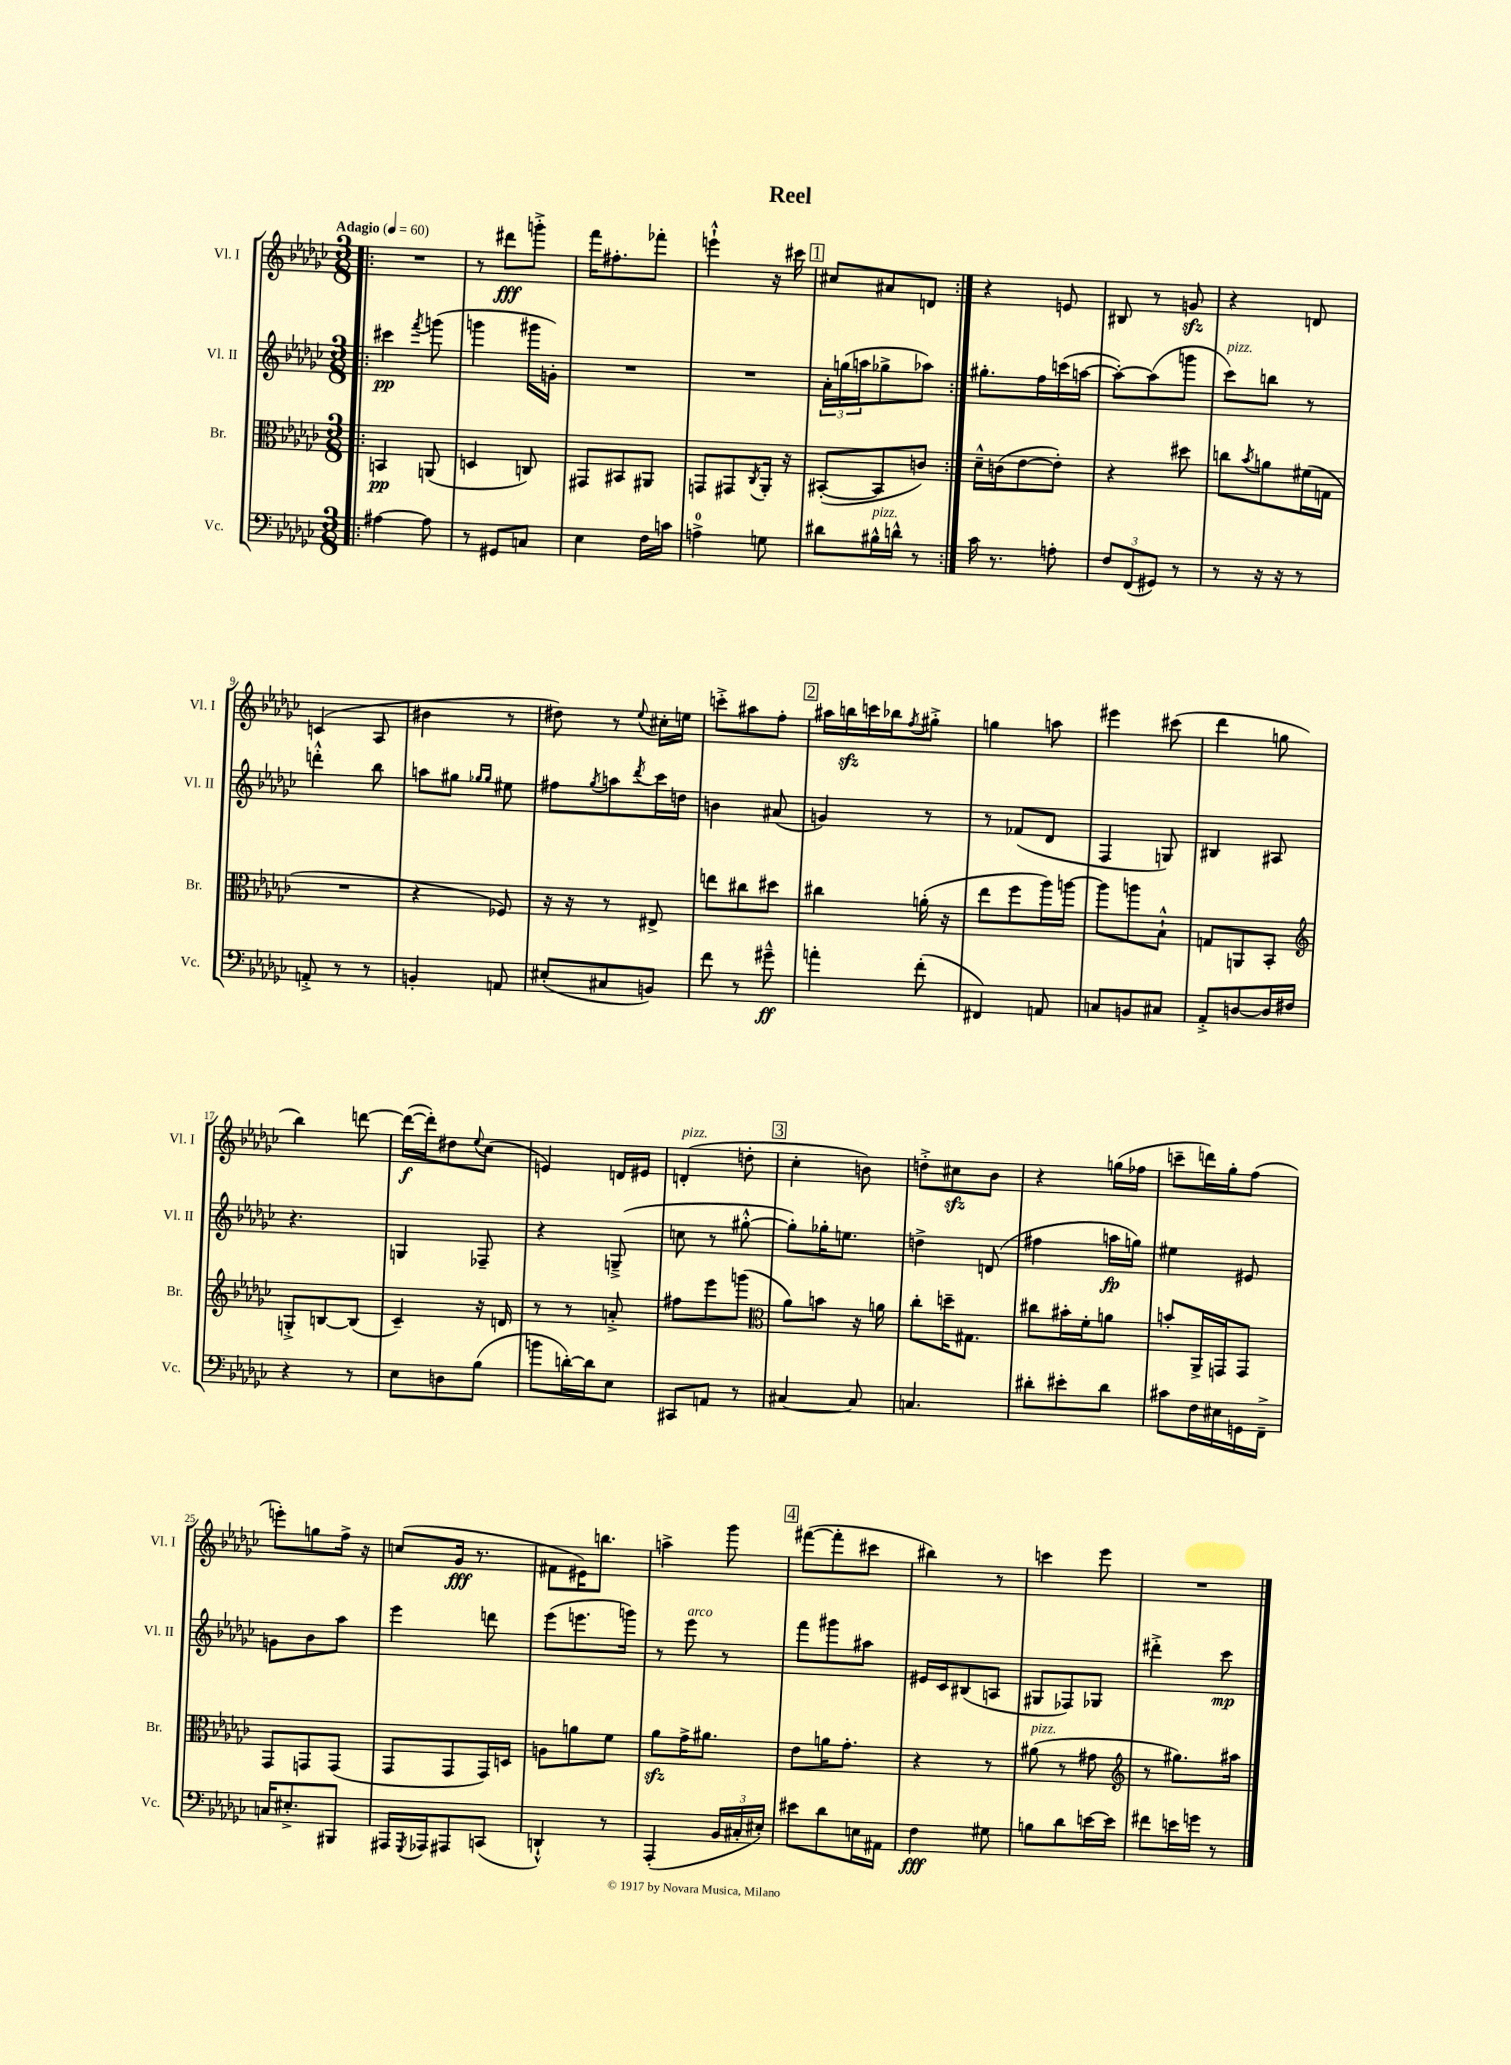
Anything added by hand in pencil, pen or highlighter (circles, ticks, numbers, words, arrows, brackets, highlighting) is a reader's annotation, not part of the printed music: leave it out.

**kern	**kern	**kern	**kern
*staff4	*staff3	*staff2	*staff1
*clefF4	*clefC3	*clefG2	*clefG2
*k[b-e-a-d-g-c-]	*k[b-e-a-d-g-c-]	*k[b-e-a-d-g-c-]	*k[b-e-a-d-g-c-]
*M3/8	*M3/8	*M3/8	*M3/8
*MM60	*MM60	*MM60	*MM60
=!|:	=!|:	=!|:	=!|:
[4A#\	4BB/	4ccc#\	4.r
.	.	8qfff/	.
8A#\]	(8AA/	(8ggg\	.
=	=	=	=
8r	4D/	4ggg\	8r
8GG#/L	.	.	8ddd#\L
8C/J	8C/)	16ggg#\LL	8ggg'^\J
.	.	16g'\JJ)	.
=	=	=	=
4E-\	8GG#/L	4.r	16fff\LK
.	.	.	8.ff#'\
.	8BB#/	.	.
16F\LL	8AA#/J	.	8fff-'\J
16c\JJ	.	.	.
=	=	=	=
4A^\	8GG/L	4.r	4eee`^^\
.	8GG#/	.	.
.	8qC-/	.	.
8G\	16AA-'/Jk	.	16r
.	16r	.	16ccc#\
=	=	=	=
8d#\L	([8BB#'/L	24a-'\LL	8cc#/L
.	.	(24gg\	.
.	.	24aa\J	.
16B#^^\L	8BB#/]	8gg-^\	8a#/
16d^^\JJ	.	.	.
8r	8c/J)	8aa-\J)	8d/J
=:|!	=:|!	=:|!	=:|!
16c-\	16d-~^^\LL	8.gg#'\L	4r
8.r	(16c\J	.	.
.	[8e-\	.	.
.	.	16ff\L	.
8A'\	8e-'\]J)	(16ccc\	8e/
.	.	[16aa\JJ	.
=	=	=	=
12F/L	4r	8aa'\_L)	8B#/
(12FF/	.	.	.
.	.	(8aa\]	8r
12GG#/J)	.	.	.
8r	8dd#\	8ggg\J	8g/
=	=	=	=
8r	8cc\L	8ccc-\L)	4r
.	8qb-/	.	.
16r	8a\	8bb\J	.
16r	.	.	.
8r	(16f#\L	8r	8d/
.	16G\JJ	.	.
=	=	=	=
8AA'^/	4.r	4ddd'^^\	(4c/
8r	.	.	.
8r	.	8bb-\	8A-/
=	=	=	=
4BB'/	4r	8aa\L	4b#\
.	.	8gg#\J	.
.	.	16qqgg-/LL	.
.	.	16qqgg-/JJ	.
8AA/	8F-/)	8ee#\	8r
=	=	=	=
(8E#'/L	16r	8ff#\L	8dd#\)
.	16r	.	.
.	.	8qgg-/	.
8C#/	8r	8aa\	8r
.	.	8qddd-/	8qqee-/
8BB/J)	8E#^/	16ccc-\L	16cc#'\LL
.	.	16dd\JJ	16ee\JJ
=	=	=	=
8f\	8ee\L	4b\	8ccc'^\L
8r	8cc#\	.	8aa#\
8g#~^^\	8dd#\J	(8a#/	8ff'\J
=	=	=	=
4a'\	4cc#\	4g/)	16aa#\LL
.	.	.	16bb\
.	.	.	16ccc\
.	.	.	16bb-\J
.	.	.	8qff/
(8f'\	(16a'\	8r	8gg#'^\J
.	16r	.	.
=	=	=	=
4FF#/)	8ee-\L	8r	4gg\
.	8ff\	(8f-/L	.
8AA/	16aa-\L)	8d-/J	8aa\
.	[16aa\JJ	.	.
=	=	=	=
8C/L	8aa\]L	4F/	4eee#\
8BB/	8aa\	.	.
8C#/J	8B-`^^\J	8G/)	(8ccc#\
=	=	=	=
8AA-'^/L	8G/L	4B#/	4ddd-\
[8D/	8AA/	.	.
16D/]L	8BB-'/J	8A#/	8gg\
16F#/JJ	.	.	.
=	=	=	=
*	*clefG2	*	*
4r	8G'^/L	4.r	4bb-\)
.	[8B/	.	.
8r	(8B/]J	.	[8ddd\
=	=	=	=
8E-\L	4c-~/)	4G/	(16ddd\_LL
.	.	.	16ddd'\]J)
8D\	.	.	8dd#\
.	.	.	8qqee-/
(8B-\J	16r	8F-~/	(8cc-\J
.	16d/	.	.
=	=	=	=
8b\L	8r	4r	4e/)
[16d'\L)	8r	.	.
16d\]J	.	.	.
8E-\J	8a'^/	(8G~^/	16d/LL
.	.	.	16e#/JJ
=	=	=	=
8CC#/L	8ff#\L	8cc\	(4d'/
8AA/J	8eee-\	8r	.
8r	(8ggg\J	[8gg#'^^\	8dd'\
=	=	=	=
*	*clefC3	*	*
[4C#/	8a-\L)	8gg#'\]L)	4cc-'\
.	8b\J	16gg-'\K	.
.	.	8.ee\J	.
8C#/]	16r	.	8b\)
.	16a\	.	.
=	=	=	=
4.C/	8cc-'\L	4dd^\	8dd'^\L
.	16dd~\K	.	8cc#\
.	8.G#\J	.	.
.	.	(8d/	8b-\J
=	=	=	=
8d#'\L	8cc#\L	4ff#\	4r
8e#'\	16b#'\L	.	.
.	16f'\J	.	.
8d#\J	8a\J	16aa\LL	(16gg\LL
.	.	16gg\JJ)	16ff-\JJ
=	=	=	=
8c#\L	8b'/L	4ee#\	8ccc~\L
16F\L	16AA-^/L	.	16ddd\L)
16E#\	16GG/J	.	16gg-'\J
16GG\	8GG/J	8e#/	(8ff\J
16FF~^\JJ	.	.	.
=	=	=	=
16C/LK	8GG-/L	8g\L	8eee'\L)
8.E#'^/	.	.	.
.	8GG/	8b-\	8gg\
8BBB#/J	(8GG/J	8aa-\J	16ff^\Jk
.	.	.	16r
=	=	=	=
16AAA#/LL	8GG-/L	4eee-\	(8cc/L
8qGGG-/	.	.	.
16AAA-/J	.	.	.
8AAA#/	8GG-/	.	16g-/Jk
.	.	.	8.r
(8CC/J	16GG-/L)	8ddd\	.
.	16D/JJ	.	.
=	=	=	=
4DD`^^/)	8A\L	(8eee-\L	8f#\L
.	8a\	8.eee\	16e#\K)
.	.	.	8.bb\J
8r	8f\J	.	.
.	.	16ggg\Jk)	.
=	=	=	=
(4AAA-'/	8a-\L	8r	4aa^\
.	16g-^\K	8eee-\	.
.	8.a#\J	.	.
24BB-/LL	.	8r	8ggg-\
24C#'/	.	.	.
24E#'/JJ)	.	.	.
=	=	=	=
8e#\L	8e-\L	8fff\L	([8fff#\L
8d-\	16a\K	8ggg#\	8fff#'\]
.	8.g-'\J	.	.
16E\L	.	8aa#\J	8ccc#\J
16AA#\JJ	.	.	.
=	=	=	=
4F\	4r	16e#/LL	4bb#\)
.	.	16c-/J	.
.	.	(8B#/	.
8G#\	8r	8A/J	8r
=	=	=	=
8B\L	(8a#\	8G#/L	4ccc\
8d-\	8r	8F-/)	.
[16e\L	8g#\	8G-/J	8eee-\
16e\]JJ	.	.	.
=	=	=	=
*	*clefG2	*	*
8f#\L	8r	4ddd#'^\	4.r
16e\L	8.gg#\L)	.	.
16g\JJ	.	.	.
8r	.	8ccc-\	.
.	16aa#\Jk	.	.
==	==	==	==
*-	*-	*-	*-
